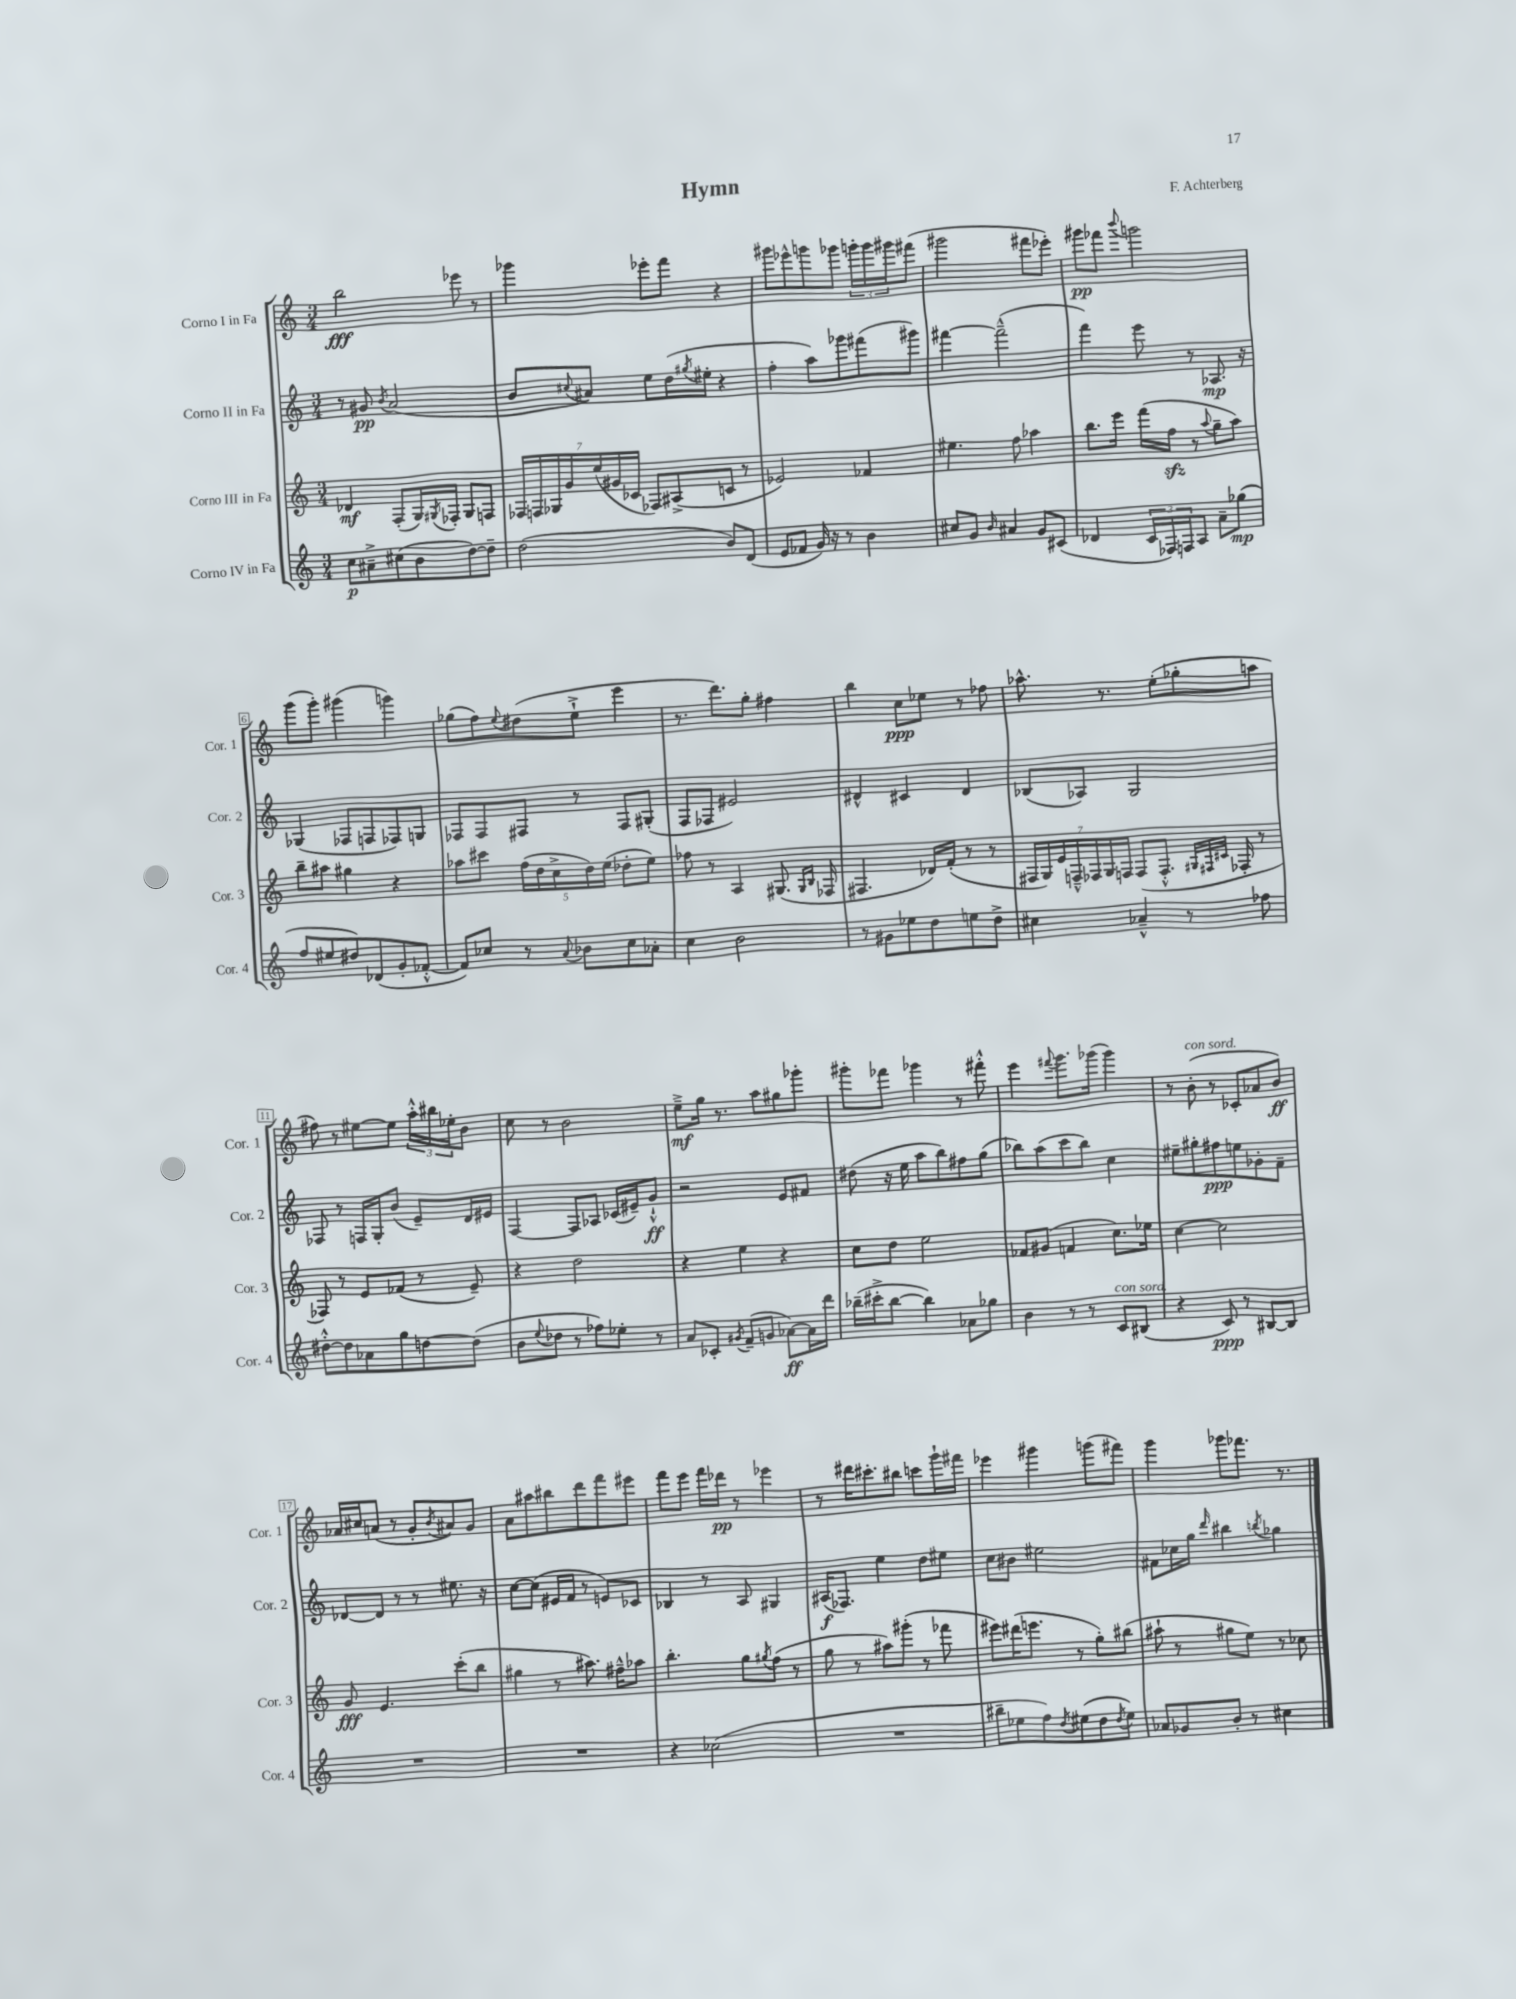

**kern	**kern	**kern	**kern
*staff4	*staff3	*staff2	*staff1
*clefG2	*clefG2	*clefG2	*clefG2
*k[]	*k[]	*k[]	*k[]
*M3/4	*M3/4	*M3/4	*M3/4
8cc	4d-	8r	2bb
8a#~^	.	8g#	.
.	.	8qb	.
(8cc#	(8F'	(2a	.
8b	16G)	.	.
.	8qG#	.	.
.	16F-'	.	.
[8dd)	8G#	.	8eee-
8dd~]	8F	.	8r
=	=	=	=
(2dd	28F-	8b	4ggg-
.	28F	.	.
.	28G-	.	.
.	28g	.	.
.	.	8qqcc#	.
.	.	8a#)	.
.	(28ee	.	.
.	28g#	.	.
.	28c-	.	.
.	8F-)	8ee	8eee-'
.	(8A#^	(16dd	8fff
.	.	8qgg#	.
.	.	16ee#'	.
8b)	8c	4r	4r
(8d	8r	.	.
=	=	=	=
8e	2e-)	4ff'	8ggg#
8f-	.	.	8eee-^^
16g)	.	8aa)	8ggg
16r	.	.	.
8r	.	8ggg-	8ggg-
4b	4f-	(8fff#	24ggg'
.	.	.	24ggg
.	.	.	24ggg#
.	.	8ggg#)	(8fff#
=	=	=	=
8cc#	4.ee#	[4fff#	2ggg#
8g	.	.	.
16qqb	.	.	.
4a#	.	(2fff#~^^]	.
.	8ff	.	.
8g	4aa-	.	8fff#
(8c#	.	.	8eee-')
=	=	=	=
4d-	8.bb	4fff)	8ggg#
.	.	.	8fff-
.	16eee	.	.
.	.	.	8qqbbb
24c	(16fff	8eee	2ggg
24F-)	.	.	.
.	16ff	.	.
24F	.	.	.
8A	8r	8r	.
.	8qqaa	.	.
8a~	8gg~	8.A-	.
(8gg-	8aa)	.	.
.	.	16r	.
=	=	=	=
8ff	8bb~	(4G-	(8ggg
8ee#	8aa#	.	8ggg')
8dd#)	4gg#	8F-	(4ggg#
(8d-	.	8F	.
8g'	4r	8F-)	4ggg)
[8f-'^^	.	8G	.
=	=	=	=
8f-])	8aa-	8F-	(8gg-
8cc-	8ccc#	8F-	8ff)
.	.	.	8qqee
8r	(20ff	8F#	(8dd#
.	20dd	.	.
.	20cc^	.	.
8qqa	.	.	.
8b-	.	8r	8ee`^
.	20dd)	.	.
.	(20ee	.	.
8cc-	8dd-'	8F#	4eee
8a-'	8ee)	(8G#'	.
=	=	=	=
4cc	8ff-	8F	8.r
.	8r	8F-	.
.	.	.	8.ddd)
2b	4A	2e#)	.
.	.	.	8gg'
.	(8.G#	.	4ff#
.	16qqG#	.	.
.	16qqB	.	.
.	16F-	.	.
=	=	=	=
8r	4.F#	4d#^^	4bb
8g#	.	.	.
8ee-	.	4c#	8cc
8dd	16d-)	.	8ee-
.	(16f'	.	.
8ee	8r	4d#	8r
8dd^	8r	.	8ff-
=	=	=	=
4cc#	28F#	(8B-	8.aa-^^
.	28G)	.	.
.	28e	.	.
.	28F~^^	.	.
.	.	8A-)	.
.	28F-	.	.
.	28G	.	.
.	.	.	8.r
.	28F	.	.
4a-~^^	(8F	2G	.
.	8.F'^^	.	(8ee'
8r	.	.	8gg-'
.	32qqG#	.	.
.	32qqF#	.	.
.	32qqc#	.	.
.	16F-'	.	.
8ff-	8r	.	8aa
=	=	=	=
[8dd#'^^	8F-)	8F-	8ff#)
8dd#]	8r	8r	8r
8a-	8e	16F	[8ee#
.	.	16G'	.
8gg	(8f-	(8b	8ee#]
[8dd	8r	8e~)	24aa'^^
.	.	.	24bb#
.	.	.	24ee-'
(8dd]	8e~)	16d	8b
.	.	16e#	.
=	=	=	=
8b	4r	[4F	8cc
8qqee	.	.	.
8dd-	.	.	8r
8r	2dd	8F]	2b
8ff-)	.	8A-	.
8ee-'	.	(16c-	.
.	.	16e#~)	.
8r	.	8g`^^	.
=	=	=	=
8a	4r	2r	8ee~^
8c-'	.	.	16gg
.	.	.	8.r
8qg#	.	.	.
(8f~	4ee	.	.
8g	.	.	8aa
[8a-)	4r	8e	8gg#
16a-]	.	8f#	8ggg-'
16ddd	.	.	.
=	=	=	=
(16bb-~	8cc	(8dd#	8ggg#'
16ccc#'^	.	.	.
[8bb-	8dd	16r	8fff-
.	.	16ee	.
4bb-])	2ee	8aa	4ggg-
.	.	8bb)	.
8a-	.	8ff#	8r
8gg-	.	(8gg	8fff#'^^
=	=	=	=
4b	8f-	8bb-)	4eee
.	(8g#	(8aa	.
.	.	.	8qqfff#
8r	4f	8ccc	8.ggg
8r	.	8bb-)	.
.	.	.	(16ggg-
8c	8.cc)	4cc	4ggg-)
(8B#	.	.	.
.	16ee-	.	.
=	=	=	=
4r	[4cc	8ee#~	8r
.	.	8gg#'	(8b'
8c)	2cc]	8ff#	8r
8r	.	8ee	8c-'
[8B#	.	8g-'	8a-
8B#]	.	8f~	8b)
=	=	=	=
2.r	8g	[8d-	16a-
.	.	.	16cc#
.	4.e	8d-]	(8a
.	.	8r	8r
.	.	8r	8g'
.	.	.	8qb
.	(8ccc'	8.ee#	8a#)
.	8bb	.	8g
.	.	16r	.
=	=	=	=
2.r	4gg#	[8cc	8a
.	.	(8cc]	8aa#
.	8r	16e#	8bb#
.	.	16f	.
.	8.aa#)	8r	8ddd
.	.	8e)	8fff
.	16ff#~^^	.	.
.	8aa-	8c-	8eee#
=	=	=	=
4r	4.bb'	4B-	8fff
.	.	.	8eee
(2cc-	.	8r	16fff
.	.	.	16ddd-
.	8gg	8A	8r
.	8qgg#	.	.
.	(8ff	4G#	4eee-
.	8r	.	.
=	=	=	=
2.r	8gg	(16A#	8r
.	.	8.F-)	.
.	8r	.	16ddd#
.	.	.	8.ccc#'
.	8aa#)	4ee	.
.	(8ggg#'	.	8bb#
.	8r	8dd	8ccc
.	8fff-	8ee#	16ggg`
.	.	.	16fff#
=	=	=	=
8bb#~	8eee#)	8cc	4eee-
8ee-	(16ddd#	8b#	.
.	8.eee	.	.
8ff)	.	2ee#	4ggg#
8qdd	.	.	.
(8ee#	8r	.	.
8dd	8gg')	.	(8ggg
8qdd	.	.	.
8ee#)	(8bb#	.	8fff#)
=	=	=	=
8a-	8aa#`	8f#	4ggg
8g-	8r	16cc-	.
.	.	16gg	.
.	.	16qqddd	.
8b'	8gg#	4bb#	8ggg-
8r	8ee)	.	8.fff-
.	.	8qbb	.
4cc#	8r	4gg-	.
.	.	.	8.r
.	8cc-	.	.
==	==	==	==
*-	*-	*-	*-
